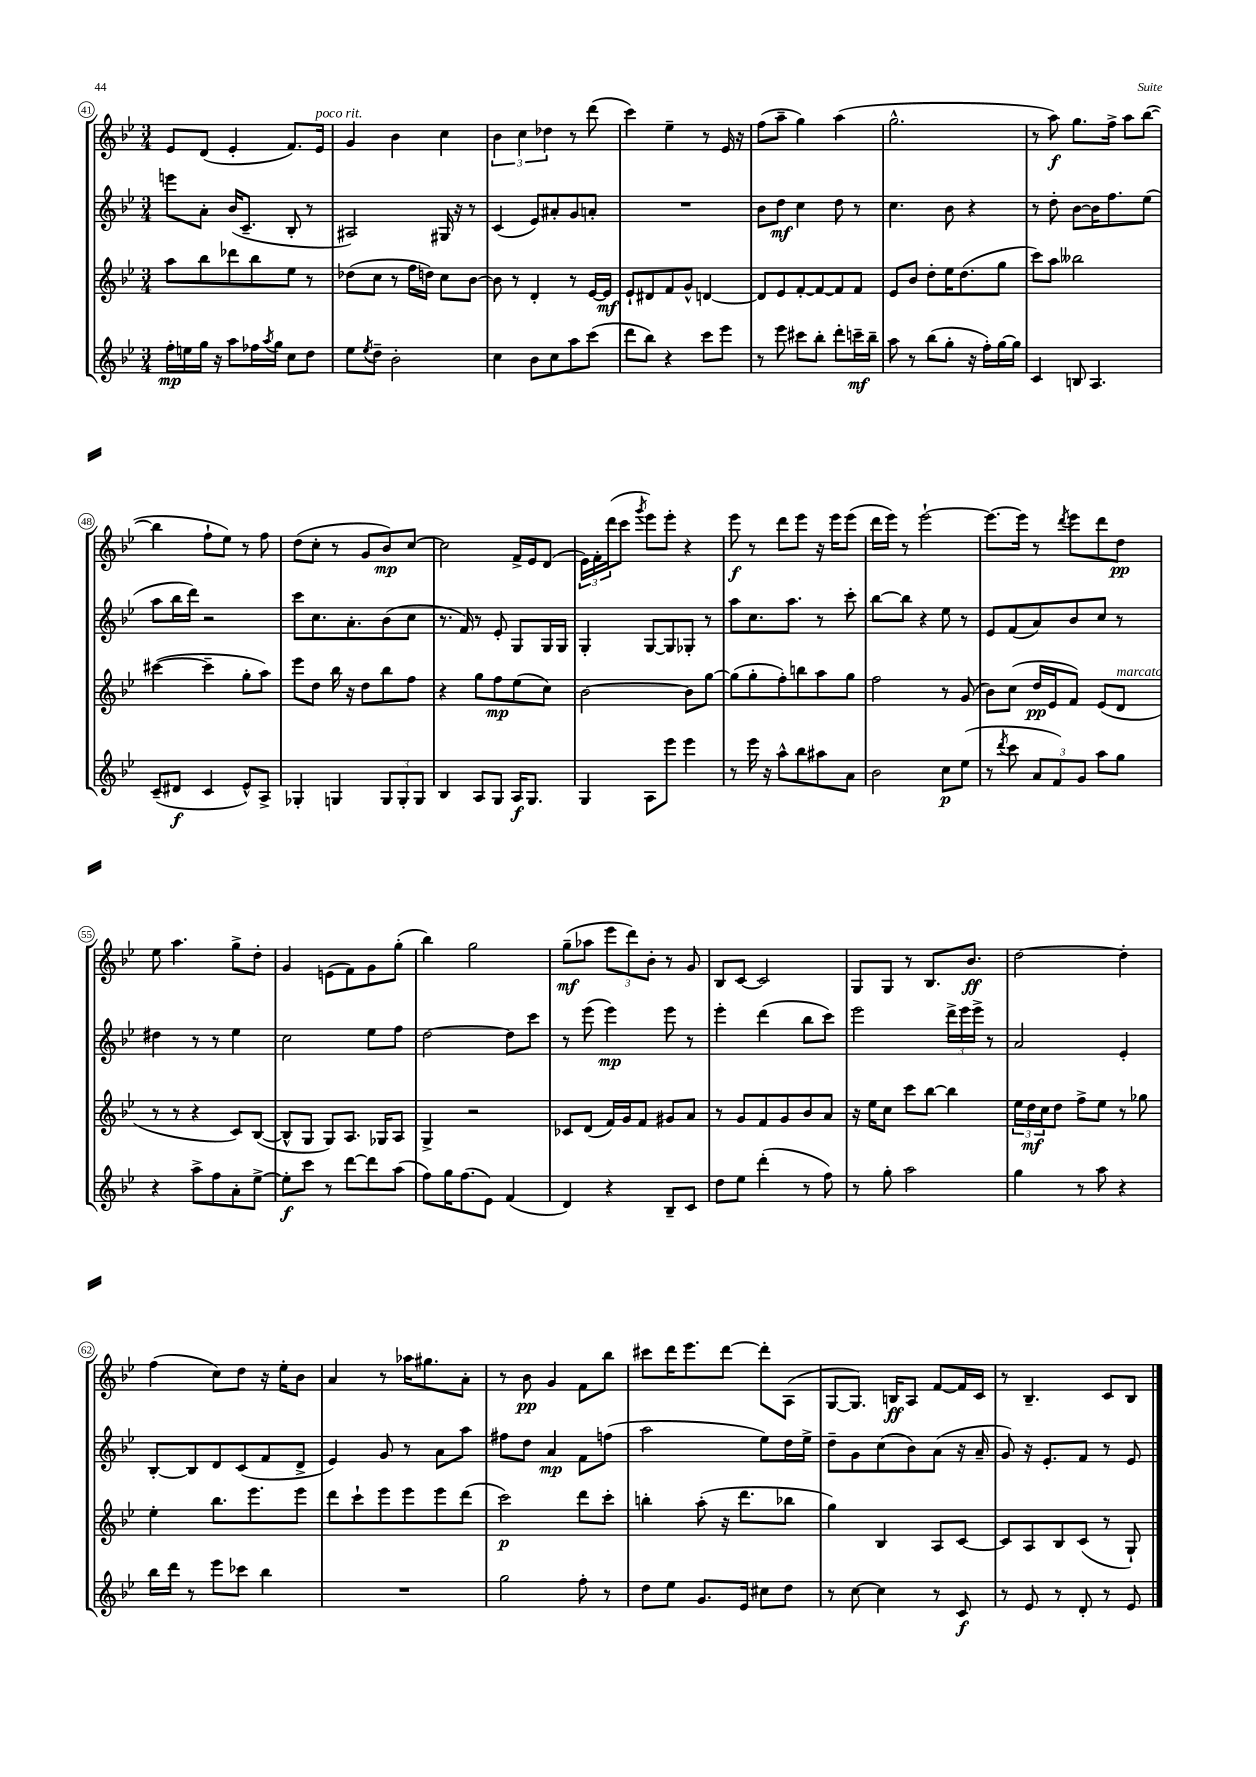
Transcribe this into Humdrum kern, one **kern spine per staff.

**kern	**kern	**kern	**kern
*staff4	*staff3	*staff2	*staff1
*clefG2	*clefG2	*clefG2	*clefG2
*k[b-e-]	*k[b-e-]	*k[b-e-]	*k[b-e-]
*M3/4	*M3/4	*M3/4	*M3/4
16ff'	8aa	8eee	8e-
16ee	.	.	.
16gg	8bb-	8a'	(8d
16r	.	.	.
8aa	8ddd-	(16b-	4e-'
.	.	8.c~	.
16ff-	8bb-	.	.
8qaa	.	.	.
16gg	.	.	.
8cc	8ee-	8B-'	8.f)
8dd	8r	8r	.
.	.	.	16e-
=	=	=	=
8ee-	(8dd-	2A#)	4g
8qee-	.	.	.
8dd~	8cc	.	.
2b-'	8r	.	4b-
.	16ff	.	.
.	16dd)	.	.
.	8cc	16G#	4cc
.	.	16r	.
.	[8b-	8r	.
=	=	=	=
4cc	8b-]	(4c	6b-
.	8r	.	.
.	.	.	6cc
8b-	4d'	8e-)	.
.	.	.	6dd-
8cc	.	8a#'	.
8aa	8r	8g	8r
(8ccc	[16e-	8a'	(8ddd
.	16e-]	.	.
=	=	=	=
8ddd	8e-`	2.r	4ccc)
8bb-)	8d#	.	.
4r	8f	.	4ee-~
.	8g^^	.	.
8ccc	[4d	.	8r
8eee-	.	.	16e-
.	.	.	16r
=	=	=	=
8r	8d]	8b-	(8ff
8eee-	8e-	8dd	8aa~
8ccc#	[8f'	4cc	4gg)
8bb-'	8f_	.	.
8ddd'	8f]	8dd	(4aa
16ccc~	8f	8r	.
16bb-~	.	.	.
=	=	=	=
8aa	8e-	4.cc	2.gg^^
8r	8b-	.	.
(8bb-	8dd'	.	.
8gg'	16ee-	8b-	.
.	(8.dd	.	.
16r	.	4r	.
16ff')	.	.	.
[16gg	8gg	.	.
16gg]	.	.	.
=	=	=	=
4c	8ccc)	8r	8r
.	8aa	8dd'	8aa)
8B	2bb--	[8b-	8.gg
4.A	.	16b-]	.
.	.	8.ff	16ff^
.	.	.	8aa
.	.	(8ee-	([8bb-
=	=	=	=
(8c~	([4ccc#	8aa	4bb-]
8d#	.	16bb-	.
.	.	16ddd)	.
4c	4ccc#~]	2r	8ff`
.	.	.	8ee-)
8e-^^)	8gg'	.	8r
8A^	8aa)	.	8ff
=	=	=	=
4G-'	8eee-	8ccc	(8dd
.	8dd	8.cc	8cc'
4G	16bb-	.	8r
.	16r	8.a'	.
.	8dd	.	8g
12G	8bb-	(8b-	8b-)
12G'	.	.	.
.	8ff	8cc	[8cc
12G	.	.	.
=	=	=	=
4B-	4r	8.r	2cc]
.	.	16f)	.
8A	8gg	8r	.
8G	8ff	8e-'	.
16A	(8ee-	8G	16f^
8.G	.	.	16e-
.	8cc)	16G	(8d
.	.	16G	.
=	=	=	=
4G	[2b-	4G'	24e-)
.	.	.	24f'
.	.	.	(24ddd
.	.	.	8ccc
.	.	.	8qggg
8A	.	[8G	8eee-)
8eee-	.	8G]	8eee-'
4eee-	8b-]	8G-'	4r
.	[8gg	8r	.
=	=	=	=
8r	(8gg]	8aa	8eee-
16eee-	8gg'	8.cc	8r
16r	.	.	.
8aa^^	8ff')	.	8ddd
.	.	8.aa	.
8bb-	8bb	.	8eee-
8aa#	8aa	8r	16r
.	.	.	16eee-
8a	8gg	8ccc'	(8eee-
=	=	=	=
2b-	2ff	[8bb-	16ddd
.	.	.	16eee-)
.	.	8bb-]	8r
.	.	4r	[2eee-`
8cc	8r	8ee-	.
(8ee-	(8g	8r	.
=	=	=	=
8r	8b-)	8e-	8.eee-_
8qddd	.	.	.
8ccc	(8cc	(8f	.
.	.	.	16eee-]
12a	16dd	8a)	8r
.	16e-	.	.
12f)	.	.	.
.	.	.	8qddd
.	8f)	8b-	8eee-
12g	.	.	.
8aa	(8e-	8cc	8ddd
8gg	8d	8r	8dd
=	=	=	=
4r	8r	4dd#	8ee-
.	8r	.	4.aa
8aa^	4r	8r	.
8ff	.	8r	.
8a'	8c)	4ee-	8gg^
[8ee-^	([8B-	.	8dd'
=	=	=	=
8ee-']	8B-^^]	2cc	4g
8ccc	8G	.	.
8r	8G)	.	(8e
[8ddd	8.A	.	8f)
8ddd]	.	8ee-	8g
.	16G-	.	.
(8aa	8A	8ff	(8gg'
=	=	=	=
8ff)	4G^	[2dd	4bb-)
16gg	.	.	.
(8.ff	.	.	.
.	2r	.	2gg
8e-)	.	.	.
(4f	.	8dd]	.
.	.	8ccc	.
=	=	=	=
4d)	8c-	8r	(8gg~
.	(8d	(8eee-	8aa-
4r	16f)	4eee-)	12eee-
.	16g	.	.
.	.	.	12ddd)
.	8f	.	.
.	.	.	12b-'
8B-~	8g#	8eee-	8r
8c	8a	8r	8g
=	=	=	=
8dd	8r	4eee-'	8B-
8ee-	8g	.	[8c
(4ddd'	8f	(4ddd	2c]
.	8g	.	.
8r	8b-	8bb-	.
8ff)	8a	8ccc)	.
=	=	=	=
8r	16r	2eee-	8G
.	16ee-	.	.
8gg'	8cc	.	8G
2aa	8ccc	.	8r
.	[8bb-	.	8.B-
.	4bb-]	24ddd^	.
.	.	24eee-	.
.	.	.	8.b-
.	.	24eee-^	.
.	.	8r	.
=	=	=	=
4gg	24ee-	2a	[2dd
.	24dd	.	.
.	24cc	.	.
.	8dd	.	.
8r	8ff^	.	.
8aa	8ee-	.	.
4r	8r	4e-'	4dd']
.	8gg-	.	.
=	=	=	=
16bb-	4ee-'	[8B-'	(4ff
16ddd	.	.	.
8r	.	8B-]	.
8eee-	8.bb-	8d	8cc)
8ccc-	.	(8c	8dd
.	8.eee-	.	.
4bb-	.	8f	16r
.	.	.	16ee-'
.	8eee-	8d^	8b-
=	=	=	=
2.r	8ddd	4e-)	4a
.	8ccc`	.	.
.	8eee-	8g	8r
.	8eee-	8r	16aa-
.	.	.	8.gg#
.	8eee-	8a	.
.	(8ddd	8aa	8a'
=	=	=	=
2gg	2ccc)	8ff#	8r
.	.	8dd	8b-
.	.	4a	4g
8ff'	8ddd	8f	8f
8r	8ccc'	(8ff	8bb-
=	=	=	=
8dd	4bb'	2aa	8ccc#
8ee-	.	.	16ddd
.	.	.	8.eee-
8.g	(8aa'	.	.
.	16r	.	[8ddd
16e-	8.ddd	.	.
8cc#	.	8ee-)	8ddd']
8dd	8bb-	16dd	(8A
.	.	16ee-^	.
=	=	=	=
8r	4gg)	8dd~	[8G
[8cc	.	8g	8.G])
4cc]	4B-	(8cc	.
.	.	.	16B
.	.	8b-)	8A
8r	8A	(8a	[8f
8c	[8c	16r	16f]
.	.	16a~	16c
=	=	=	=
8r	8c]	8g)	8r
8e-	8A	16r	4.B-~
.	.	8.e-'	.
8r	8B-	.	.
8d'	(8c	8f	.
8r	8r	8r	8c
8e-	8G`)	8e-	8B-
==	==	==	==
*-	*-	*-	*-
